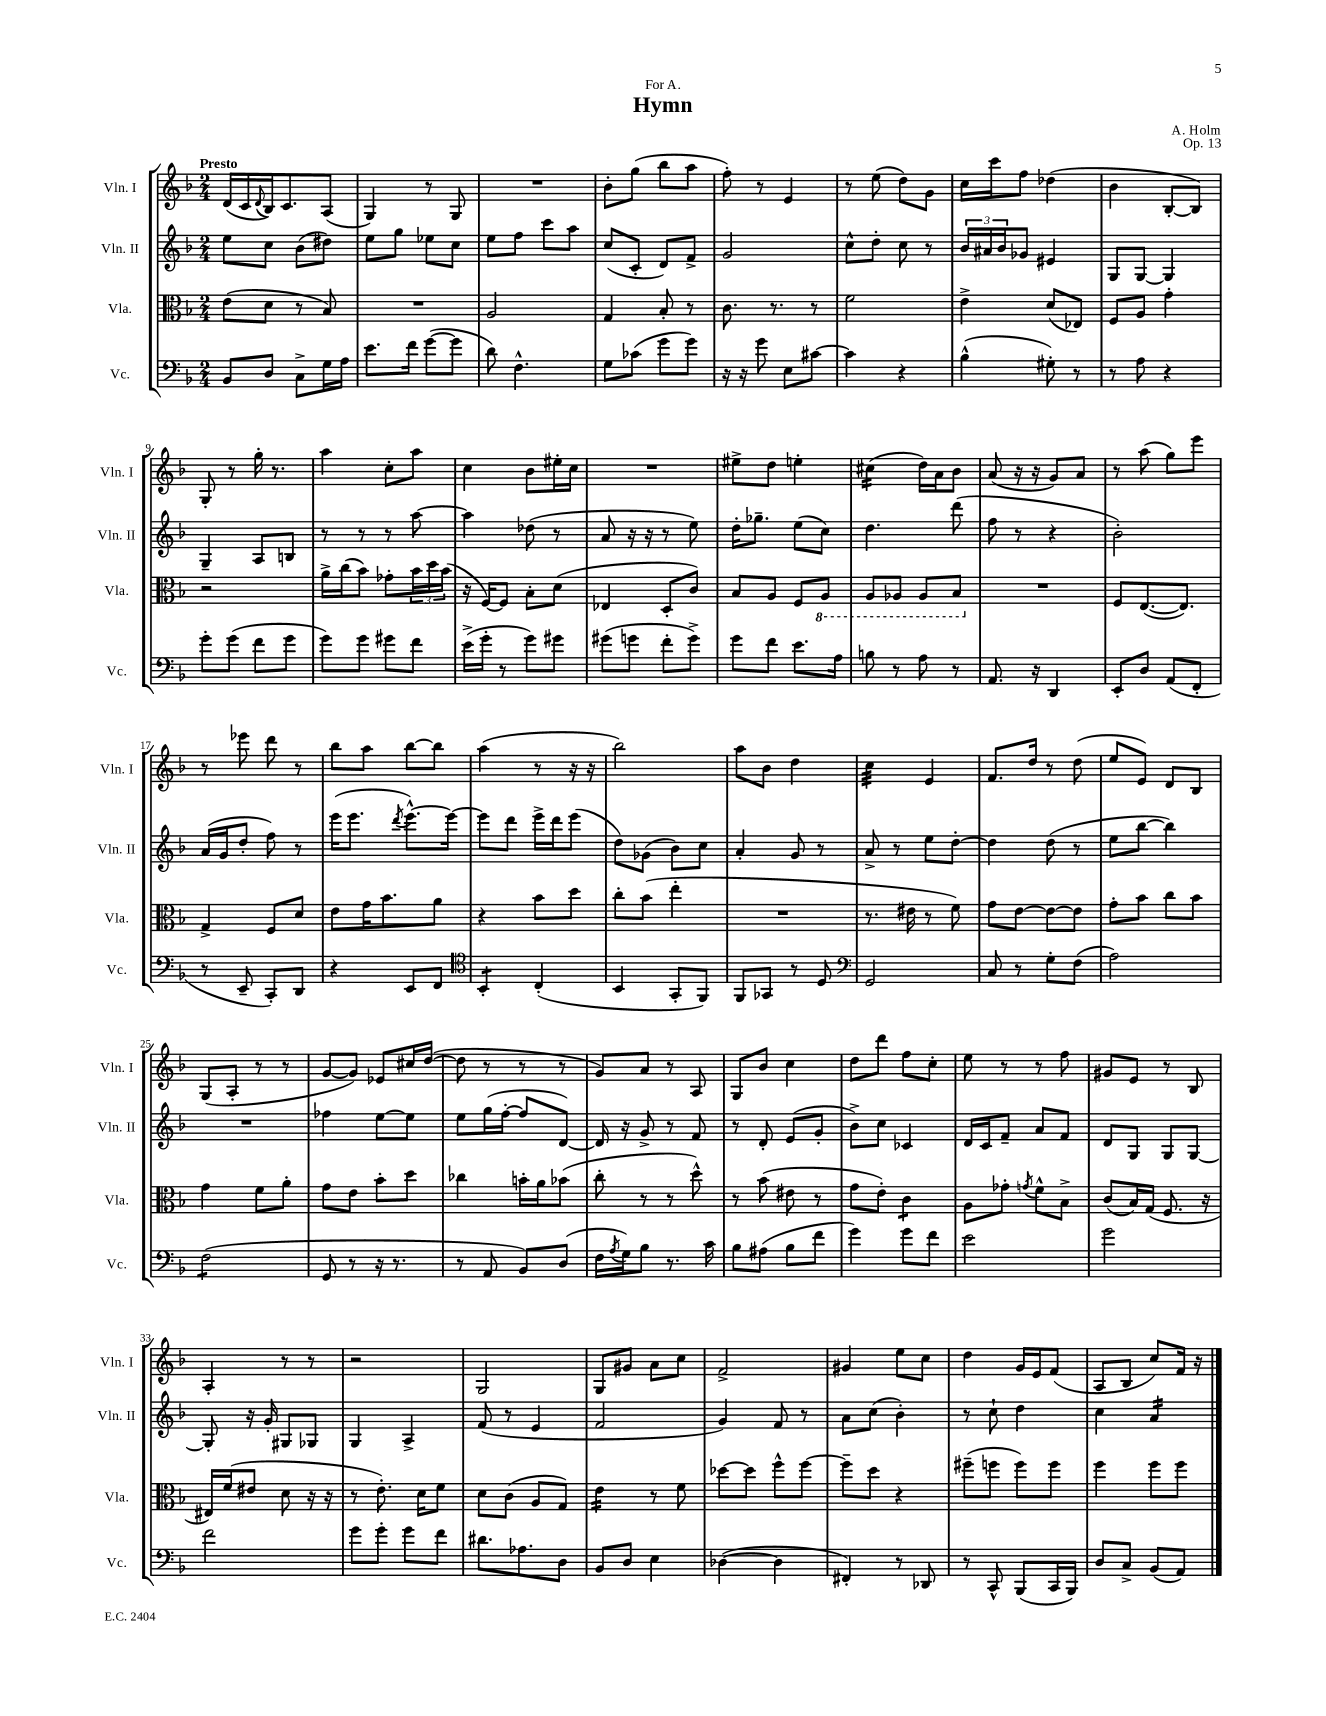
\header { title = "Hymn" composer = "A. Holm" dedication = "For A." opus = "Op. 13" }
<<
\new StaffGroup <<
\new Staff = "s0" \with { instrumentName = "Vln. I" shortInstrumentName = "Vln. I" } {
    \clef treble \key f \major \numericTimeSignature \time 2/4 \tempo "Presto"
    d'16( c'16 \appoggiatura { d'8 } bes16) c'8. a8( |
    g4) r8 g8 |
    R2 |
    bes'8-. g''8( bes''8 a''8 |
    f''8-.) r8 e'4 |
    r8 e''8( d''8) g'8 |
    c''16 c'''16 f''8 des''4( |
    bes'4 bes8~-. bes8) |
    g8-. r8 g''16-. r8. |
    a''4 c''8-. a''8 |
    c''4 bes'8 eis''16-. c''16 |
    R2 |
    eis''8-> d''8 e''4-. |
    cis''4:16( d''16) a'16 bes'8 |
    a'8( r16 r16 g'8) a'8 |
    r8 a''8( g''8) e'''8 |
    r8 ees'''8 d'''8 r8 |
    bes''8 a''8 bes''8~ bes''8 |
    a''4( r8 r16 r16 |
    bes''2) |
    a''8 bes'8 d''4 |
    c''4:32 e'4 |
    f'8. d''16 r8 d''8( |
    e''8 e'8) d'8 bes8 |
    g8( a8-. r8 r8 |
    g'8~ g'8) ees'8 cis''16 d''16~( |
    d''8 r8 r8 r8 |
    g'8) a'8 r8 a8 |
    g8 bes'8 c''4 |
    d''8 d'''8 f''8 c''8-. |
    e''8 r8 r8 f''8 |
    gis'8 e'8 r8 bes8 |
    a4-. r8 r8 |
    r2 |
    g2 |
    g8 gis'8 a'8 c''8 |
    f'2-> |
    gis'4 e''8 c''8 |
    d''4 g'16 e'16 f'8( |
    a8 bes8 c''8) f'16 r16 \bar "|." |
}
\new Staff = "s1" \with { instrumentName = "Vln. II" shortInstrumentName = "Vln. II" } {
    \clef treble \key f \major \numericTimeSignature \time 2/4
    e''8 c''8 bes'8( dis''8) |
    e''8 g''8 ees''8 c''8 |
    e''8 f''8 c'''8 a''8 |
    c''8( c'8-. d'8) f'8-> |
    g'2 |
    c''8-^ d''8-. c''8 r8 |
    \tuplet 3/2 { bes'16 ais'16 bes'16 } ges'8 eis'4 |
    g8 g8~ g4 |
    g4-- a8 b8 |
    r8 r8 r8 a''8~ |
    a''4 des''8( r8 |
    a'8 r16 r16 r8 e''8) |
    d''16-. ges''8.-- e''8( c''8) |
    d''4. d'''8( |
    f''8 r8 r4 |
    bes'2-.) |
    a'16( g'16 d''8-. f''8) r8 |
    e'''16( e'''8. \acciaccatura { d'''8 } e'''8.~-^) e'''16~ |
    e'''8 d'''8 e'''16-> d'''16 e'''8( |
    d''8) ges'8( bes'8) c''8 |
    a'4-. g'8 r8 |
    a'8-> r8 e''8 d''8~-. |
    d''4 d''8( r8 |
    e''8 bes''8~ bes''4) |
    R2 |
    fes''4 e''8~ e''8 |
    e''8 g''16( f''16~-. f''8 d'8~) |
    d'16 r16 g'8-> r8 f'8 |
    r8 d'8-. e'8( g'8-. |
    bes'8->) c''8 ces'4 |
    d'16 c'16 f'8-- a'8 f'8 |
    d'8 g8 g8 g8~ |
    g8-. r16 g'16-. gis8 ges8 |
    g4 a4-> |
    f'8( r8 e'4 |
    f'2 |
    g'4) f'8 r8 |
    a'8 c''8( bes'4-.) |
    r8 c''8-! d''4 |
    c''4 a'4:16 \bar "|." |
}
\new Staff = "s2" \with { instrumentName = "Vla." shortInstrumentName = "Vla." } {
    \clef alto \key f \major \numericTimeSignature \time 2/4
    e'8( d'8 r8 bes8) |
    R2 |
    a2 |
    g4 bes8-. r8 |
    c'8. r8. r8 |
    f'2 |
    e'4-> d'8( ees8) |
    f8 a8 g'4-. |
    r2 |
    a'16-> c''16( bes'8) ges'8-. \tuplet 3/2 { bes'16 d''16 bes'16( } |
    r16 f16~) f8 bes8-. d'8( |
    ees4 d8-. c'8) |
    bes8 a8 f8 \ottava #-1 a,8 |
    a,8 aes,8 aes,8 bes,8 \ottava #0 |
    R2 |
    f8 e8.~( e8.) |
    g4-> f8 d'8 |
    e'8 g'16 bes'8. a'8 |
    r4 bes'8 d''8 |
    c''8-. bes'8( e''4-. |
    R2 |
    r8. eis'16 r8 f'8) |
    g'8 e'8~ e'8~ e'8 |
    g'8-. bes'8 c''8 bes'8 |
    g'4 f'8 a'8-. |
    g'8 e'8 bes'8-. d''8 |
    ces''4 b'16-. a'16 bes'8( |
    c''8-. r8 r8 d''8-^) |
    r8 bes'8( eis'8 r8 |
    g'8 e'8-.) c'4:8 |
    a8 ges'8-. \acciaccatura { g'8 } f'8-^ bes8-> |
    c'8( bes16) g16( f8. r16 |
    eis16) f'16( eis'8 d'8 r16 r16 |
    r8 e'8.-.) d'16 f'8 |
    d'8 c'8( a8 g8) |
    e'4:16 r8 f'8 |
    des''8~ des''8 f''8-^ f''8~ |
    f''8-- d''8 r4 |
    fis''8--( f''8 f''8) f''8 |
    f''4 f''8 f''8 \bar "|." |
}
\new Staff = "s3" \with { instrumentName = "Vc." shortInstrumentName = "Vc." } {
    \clef bass \key f \major \numericTimeSignature \time 2/4
    bes,8 d8 c8-> g16 a16 |
    e'8. f'16 g'8~( g'8 |
    d'8) f4.-^ |
    g8 ces'8( g'8 g'8) |
    r16 r16 g'8 e8 cis'8~ |
    cis'4 r4 |
    bes4-^( gis8-.) r8 |
    r8 a8 r4 |
    g'8-. g'8( f'8 g'8 |
    g'8) g'8 gis'8 f'8 |
    e'16->( g'16-. r8 g'8) gis'8 |
    gis'8( g'8 f'8-. g'8->) |
    g'8 f'8 e'8. a16 |
    b8 r8 a8 r8 |
    a,8. r16 d,4 |
    e,8-. d8 a,8( f,8-. |
    r8 e,8-- c,8-.) d,8 |
    r4 e,8 f,8 |
    \clef tenor bes,4:8-. c4-.( |
    bes,4 g,8-. f,8) |
    f,8 ges,8 r8 d8 |
    \clef bass g,2 |
    c8 r8 g8-. f8( |
    a2) |
    f2:8( |
    g,8 r8 r16 r8. |
    r8 a,8 bes,8) d8( |
    f16 \acciaccatura { a8 } g16) bes8 r8. c'16 |
    bes8 ais8( bes8 f'8 |
    g'4) g'8 f'8 |
    e'2 |
    g'2 |
    f'2 |
    g'8 g'8-. g'8 f'8 |
    dis'8. aes8. d8 |
    bes,8 d8 e4 |
    des4~( des4 |
    fis,4-.) r8 des,8 |
    r8 c,8-^ bes,,8( c,16 bes,,16) |
    d8 c8-> bes,8( a,8) \bar "|." |
}
>>
>>
